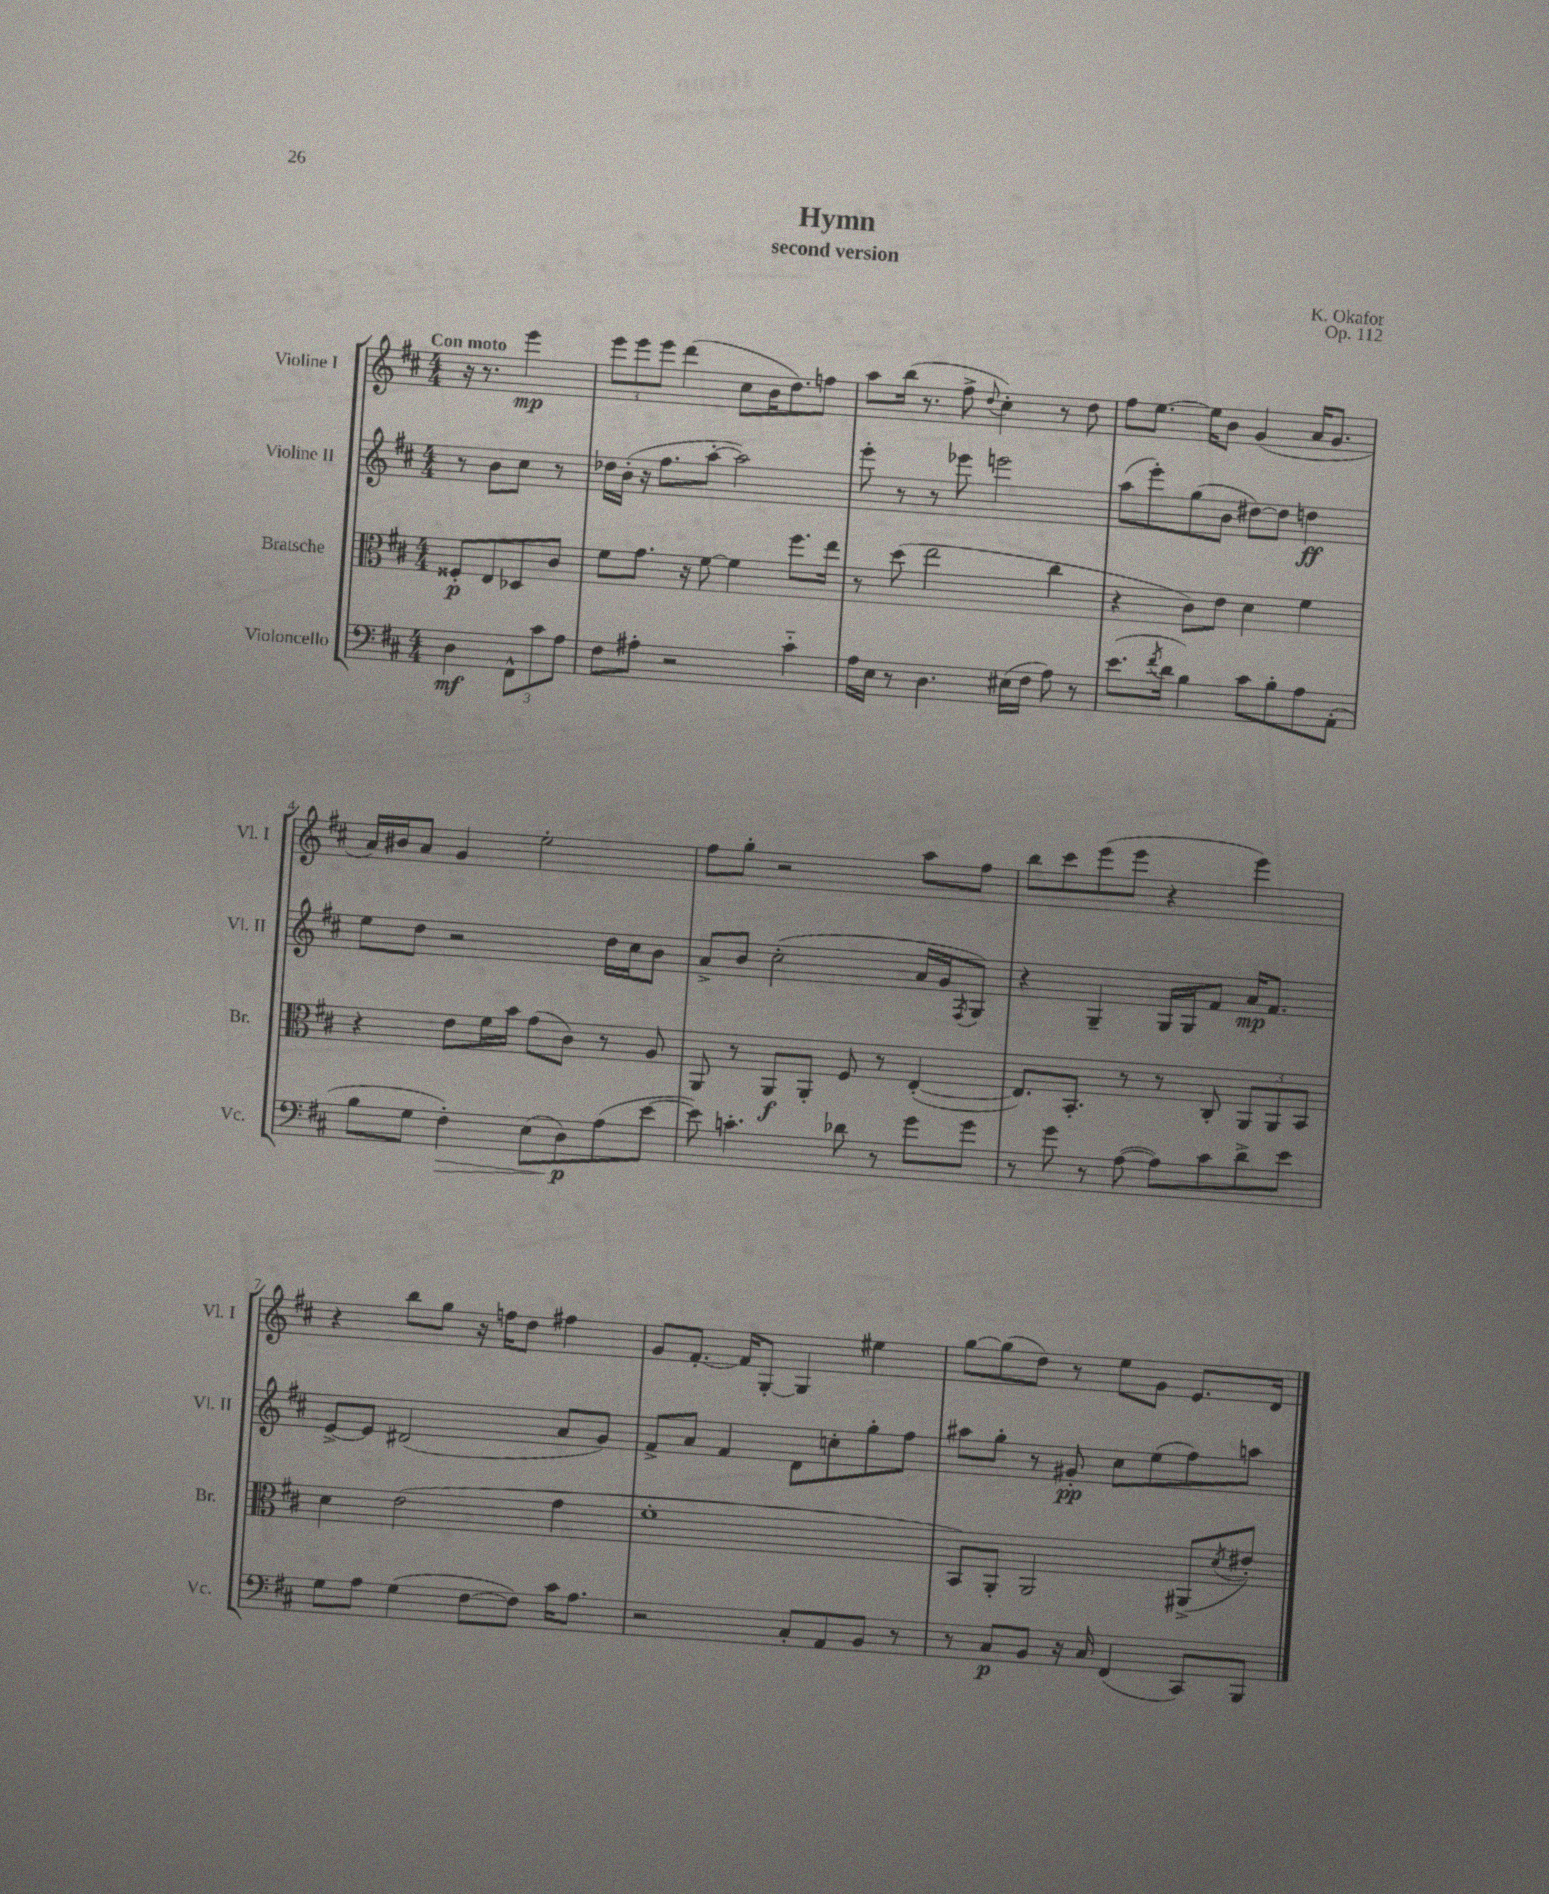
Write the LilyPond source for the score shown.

\header { title = "Hymn" composer = "K. Okafor" subtitle = "second version" opus = "Op. 112" }
<<
\new StaffGroup <<
\new Staff = "s0" \with { instrumentName = "Violine I" shortInstrumentName = "Vl. I" } {
    \clef treble \key d \major \numericTimeSignature \time 4/4 \partial 2 \tempo "Con moto"
    r16 r8. e'''4\mp |
    \tuplet 3/2 { e'''8 e'''8 e'''8 } d'''4( cis''8 b'16 d''8.) f''8 |
    a''8 b''16( r8. fis''8-> \appoggiatura { d''8 } cis''4-.) r8 d''8 |
    fis''8 e''8.~ e''16 b'8 g'4( a'16 g'8. |
    a'16) bis'16 a'8 g'4 e''2-. |
    fis''8 g''8-. r2 a''8 fis''8 |
    b''8 cis'''8 e'''8( e'''8 r4 e'''4) |
    r4 b''8 g''8 r16 f''16 d''8 fis''4 |
    g'8 fis'8.~-. fis'16 g8~-. g4 eis''4 |
    g''8~ g''8( d''8) r8 e''8 g'8 e'8. d'16 \bar "|." |
}
\new Staff = "s1" \with { instrumentName = "Violine II" shortInstrumentName = "Vl. II" } {
    \clef treble \key d \major \numericTimeSignature \time 4/4 \partial 2
    r8 b'8 cis''8 r8 |
    des''16 b'16-.( r16 fis''8. a''8~-. a''2) |
    e'''8-. r8 r8 ees'''8 e'''2 |
    a''8( e'''8-.) g''8( b'8 dis''8~) dis''8 d''4\ff |
    e''8 d''8 r2 d''16 cis''16 b'8 |
    a'8-> b'8 cis''2-.( a'16 g'16 \acciaccatura { fis8 } g8) |
    r4 g4-- g16 g16 fis'8 a'16\mp fis'8. |
    e'8~-> e'8 dis'2( a'8 g'8) |
    fis'8-> a'8 fis'4 d'8 c''8-. g''8-. fis''8 |
    ais''8 g''8-. r8 gis'8-.\pp cis''8 e''8( fis''8) a''8 \bar "|." |
}
\new Staff = "s2" \with { instrumentName = "Bratsche" shortInstrumentName = "Br." } {
    \clef alto \key d \major \numericTimeSignature \time 4/4 \partial 2
    fisis8-.\p e8 des8 cis'8 |
    fis'8 g'8. r16 fis'8~ fis'4 fis''8. e''16 |
    r8 d''8( e''2 cis''4 |
    r4 cis'8) e'8 d'4 fis'4 |
    r4 e'8 fis'16 b'16 g'8( cis'8) r8 a8 |
    a,8 r8 a,8\f a,8-. fis8 r8 e4~-.( |
    e8.) b,8.-. r8 r8 cis8-. \tuplet 3/2 { a,8 a,8 b,8 } |
    d'4 e'2( g'4 |
    fis'1-. |
    b,8) a,8-. a,2 ais,8->( \acciaccatura { d'8 } eis'8-.) \bar "|." |
}
\new Staff = "s3" \with { instrumentName = "Violoncello" shortInstrumentName = "Vc." } {
    \clef bass \key d \major \numericTimeSignature \time 4/4 \partial 2
    d4\mf \tuplet 3/2 { fis,8-^ cis'8 a8 } |
    fis8 ais8-. r2 cis'4-_ |
    a16 e16 r8 d4. eis16( fis16 a8) r8 |
    e'8.( \acciaccatura { fis'8 } d'16 b4) cis'8 b8-. a8 a,8-.( |
    b8 g8 fis4-.\>) e8( d8\p\!) a8( e'8~ |
    e'8) c'4.-. des'8 r8 g'8 g'8 |
    r8 g'8 r8 a8~( a8) cis'8 d'8-> e'8 |
    g8 a8 g4( fis8~ fis8) cis'16 a8. |
    r2 cis8-. a,8 b,8 r8 |
    r8 cis8\p b,8 r16 cis16 fis,4( cis,8) b,,8 \bar "|." |
}
>>
>>
